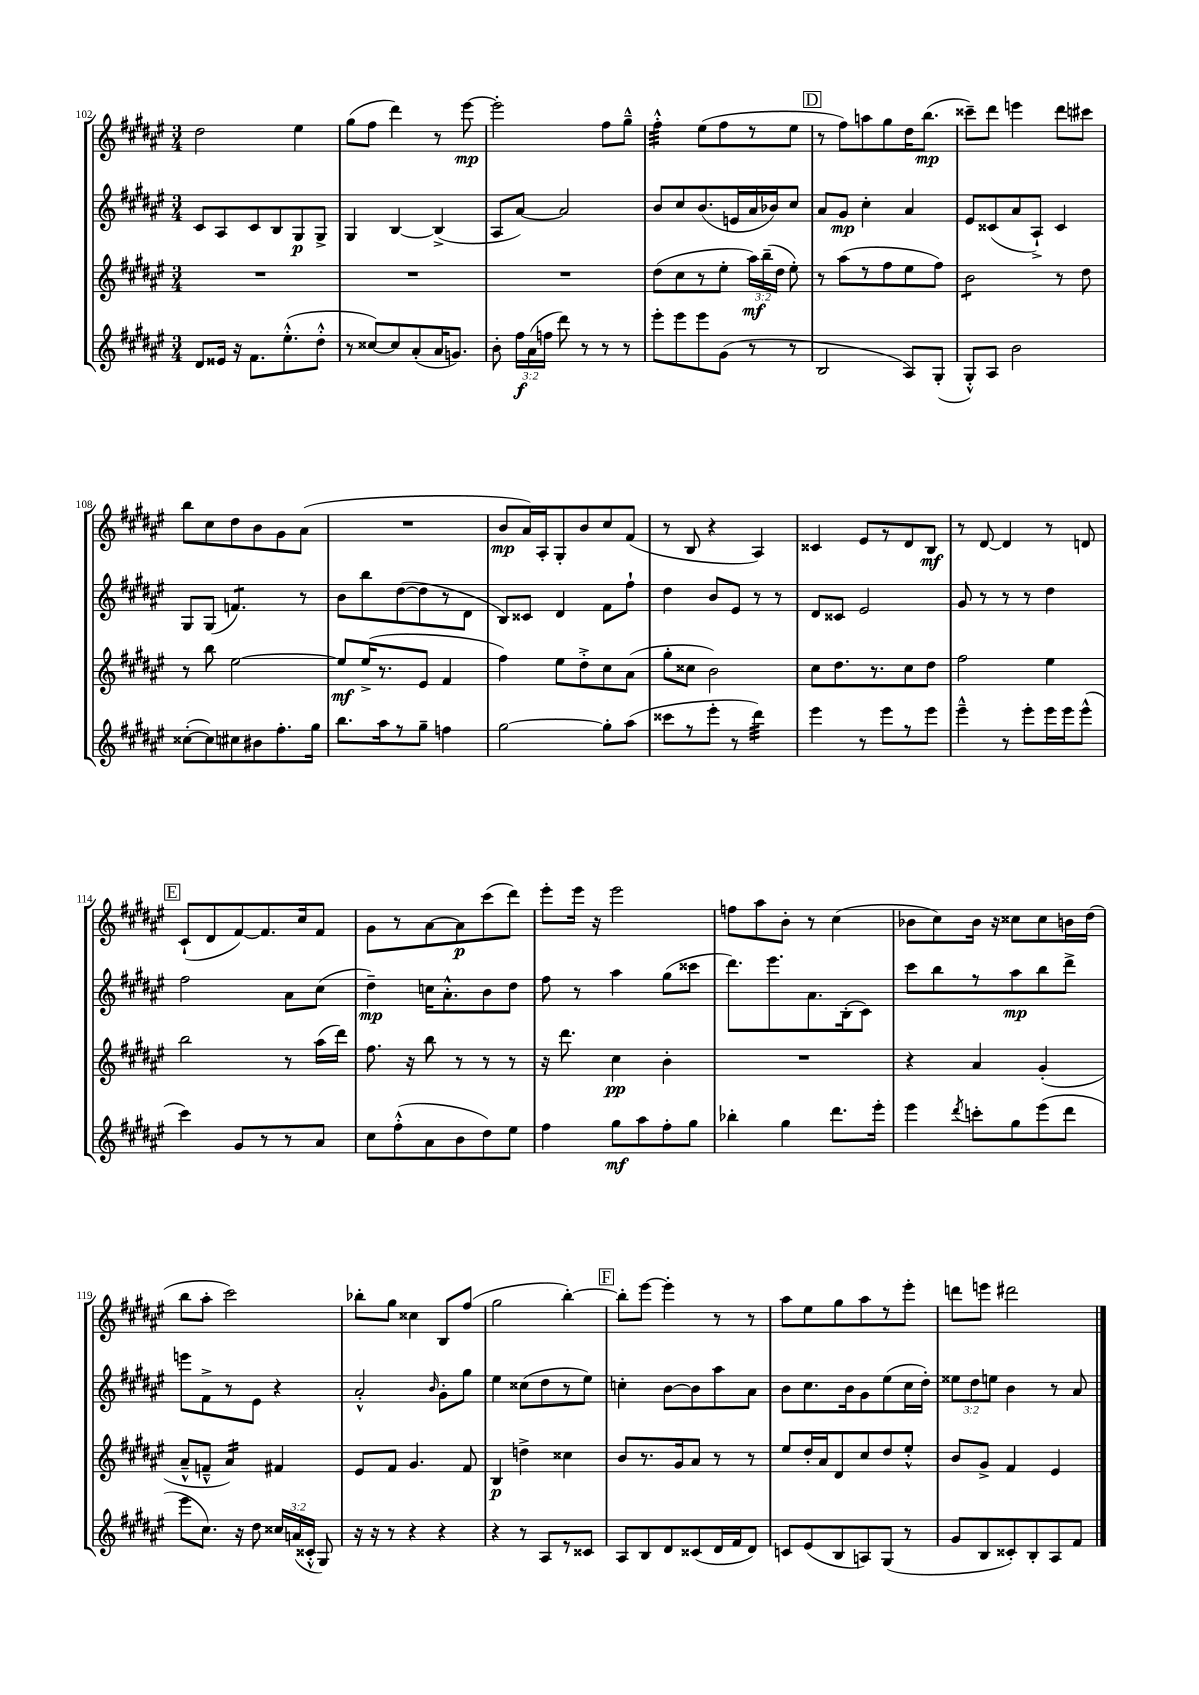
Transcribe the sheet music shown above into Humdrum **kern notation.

**kern	**kern	**kern	**kern
*staff4	*staff3	*staff2	*staff1
*clefG2	*clefG2	*clefG2	*clefG2
*k[f#c#g#d#a#e#]	*k[f#c#g#d#a#e#]	*k[f#c#g#d#a#e#]	*k[f#c#g#d#a#e#]
*M3/4	*M3/4	*M3/4	*M3/4
8d#	2.r	8c#	2dd#
16e##	.	8A#	.
16r	.	.	.
8.f#	.	8c#	.
.	.	8B	.
(8.ee#'^^	.	.	.
.	.	8G#	4ee#
8dd#'^^	.	8G#^	.
=	=	=	=
8r	2.r	4G#	(8gg#
[8cc##)	.	.	8ff#
8cc##]	.	[4B	4ddd#)
(8a#'	.	.	.
16a#	.	(4B^]	8r
8.g)	.	.	.
.	.	.	[8eee#
=	=	=	=
8b'	2.r	8A#	2eee#']
24ff#	.	[8a#)	.
(24a#	.	.	.
24ff	.	.	.
8ddd#)	.	2a#]	.
8r	.	.	.
8r	.	.	8ff#
8r	.	.	8gg#~^^
=	=	=	=
8eee#'	(8dd#	8b	4ff#'^^
8eee#	8cc#	8cc#	.
8eee#	8r	(8.b	(8ee#
(8g#	8ee#'	.	8ff#
.	.	16e	.
8r	24aa#)	16a#	8r
.	(24bb~	.	.
.	.	16b-)	.
.	24dd#	.	.
8r	8ee#')	8cc#	8ee#
=	=	=	=
2B	8r	8a#	8r
.	(8aa#	8g#	8ff#)
.	8r	4cc#'	8aa
.	8ff#	.	8gg#
8A#)	8ee#	4a#	16dd#
.	.	.	(8.bb
(8G#'	8ff#)	.	.
=	=	=	=
8G#'^^)	2b	8e#	8ccc##~)
8A#	.	(8c##	8ddd#
2b	.	8a#	4eee
.	.	8A#`^)	.
.	8r	4c##	8ddd#
.	8dd#	.	8ccc#
=	=	=	=
([8cc##'	8r	8G#	8bb
8cc##])	8bb	(8G#	8cc#
8cc#	[2ee#	4.f)	8dd#
8b#	.	.	8b
8.ff#'	.	.	8g#
.	.	8r	(8a#
16gg#	.	.	.
=	=	=	=
8.bb	8ee#]	8b	2.r
.	(16ee#^	8bb	.
16aa#	8.r	.	.
8r	.	([8dd#	.
8gg#~	8e#	8dd#]	.
4ff	4f#	8r	.
.	.	8d#	.
=	=	=	=
[2gg#	4ff#)	8B)	8b
.	.	8c##	16a#)
.	.	.	16A#'
.	8ee#	4d#	8G#'
.	8dd#'^	.	8b
8gg#']	8cc#	8f#	8cc#
(8aa#	(8a#	8ff#`	(8f#
=	=	=	=
8ccc##	8gg#'	4dd#	8r
8r	8cc##	.	8B
8eee#'	2b)	8b	4r
8r	.	8e#	.
4ddd#)	.	8r	4A#)
.	.	8r	.
=	=	=	=
4eee#	8cc#	8d#	4c##
.	8.dd#	8c##	.
8r	.	2e#	8e#
.	8.r	.	.
8eee#	.	.	8r
8r	8cc#	.	8d#
8eee#	8dd#	.	8B
=	=	=	=
4eee#~^^	2ff#	8g#	8r
.	.	8r	[8d#
8r	.	8r	4d#]
8eee#'	.	8r	.
16eee#	4ee#	4dd#	8r
16eee#	.	.	.
(8eee#^^	.	.	8d
=	=	=	=
4ccc#)	2bb	2ff#	(8c#`
.	.	.	8d#
8g#	.	.	[8f#)
8r	.	.	8.f#]
8r	8r	8a#	.
.	.	.	16cc#
8a#	(16aa#	(8cc#	8f#
.	16ddd#)	.	.
=	=	=	=
8cc#	8.ff#	4dd#~)	8g#
(8ff#'^^	.	.	8r
.	16r	.	.
8a#	8bb	16cc	[8a#
.	.	8.a#'^^	.
8b	8r	.	8a#]
8dd#)	8r	8b	(8ccc#
8ee#	8r	8dd#	8ddd#)
=	=	=	=
4ff#	16r	8ff#	8eee#'
.	8.ddd#	.	.
.	.	8r	16eee#
.	.	.	16r
8gg#	4cc#	4aa#	2eee#
8aa#	.	.	.
8ff#'	4b'	(8gg#	.
8gg#	.	8ccc##	.
=	=	=	=
4bb-'	2.r	8.ddd#)	8ff
.	.	.	8aa#
.	.	8.eee#	.
4gg#	.	.	8b'
.	.	8.a#	8r
8.ddd#	.	.	(4cc#
.	.	(16B'	.
.	.	8c#)	.
16eee#'	.	.	.
=	=	=	=
4eee#	4r	8ccc#	8b-
.	.	8bb	8cc#)
8qddd#	.	.	.
8ccc'	4a#	8r	16b-
.	.	.	16r
8gg#	.	8aa#	8cc##
(8eee#	(4g#'	8bb	8cc##
8ddd#	.	8ddd#^	16b
.	.	.	(16dd#
=	=	=	=
8eee#	8a#~^^	8eee	8bb
8.cc#)	8f~^^	8f#^	8aa#'
.	4a#)	8r	2ccc#)
16r	.	.	.
8dd#	.	8e#	.
24cc##	4f#	4r	.
(24a	.	.	.
24c##'^^	.	.	.
8G#)	.	.	.
=	=	=	=
16r	8e#	2a#'^^	8bb-'
16r	.	.	.
8r	8f#	.	8gg#
4r	4.g#	.	4cc##
.	.	16qqb	.
4r	.	8g#'	8B
.	8f#	8gg#	(8ff#
=	=	=	=
4r	4B	4ee#	2gg#
8r	4dd^	(8cc##	.
8A#	.	8dd#	.
8r	4cc##	8r	[4bb')
8c##	.	8ee#)	.
=	=	=	=
8A#	8b	4cc'	8bb']
8B	8.r	.	[8eee#
8d#	.	[8b	4eee#']
.	16g#	.	.
(8c##	8a#	8b]	.
16d#	8r	8aa#	8r
16f#	.	.	.
8d#)	8r	8a#	8r
=	=	=	=
8c	8ee#	8b	8aa#
(8e#	16dd#'	8.cc#	8ee#
.	16a#	.	.
8B	8d#	.	8gg#
.	.	16b	.
8A)	8cc#	8g#	8aa#
(8G#	8dd#	(8ee#	8r
8r	8ee#'^^	16cc#	8eee#'
.	.	16dd#')	.
=	=	=	=
8g#	8b	12ee##	8ddd
.	.	12dd#	.
8B	8g#^	.	8eee
.	.	12ee	.
8c##')	4f#	4b	2ddd#
8B'	.	.	.
8A#	4e#	8r	.
8f#	.	8a#	.
==	==	==	==
*-	*-	*-	*-
